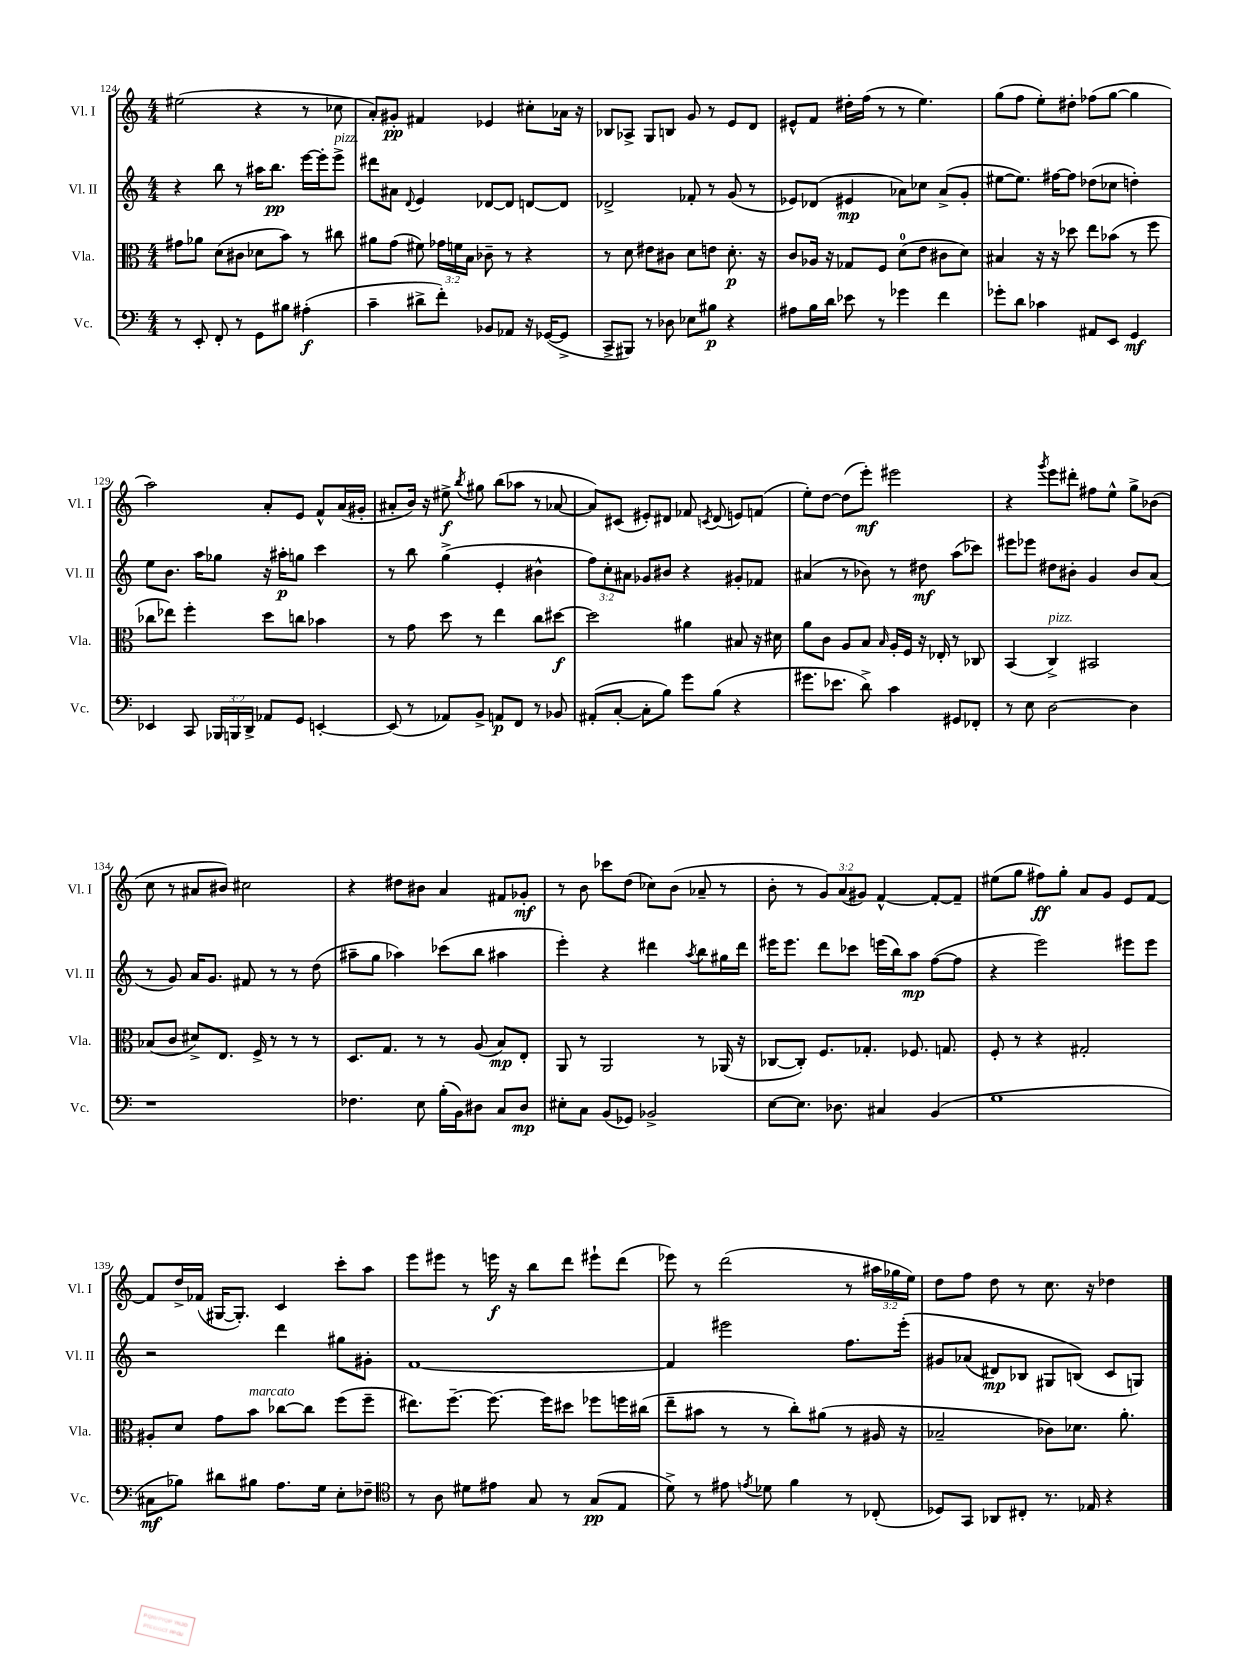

**kern	**dynam	**kern	**dynam	**kern	**dynam	**kern	**dynam
*part4	*part4	*part3	*part3	*part2	*part2	*part1	*part1
*staff4	*staff4	*staff3	*staff3	*staff2	*staff2	*staff1	*staff1
*I"Vc.	*	*I"Vla.	*	*I"Vl. II	*	*I"Vl. I	*
*I'Vc.	*	*I'Vla.	*	*I'Vl. II	*	*I'Vl. I	*
*clefF4	*	*clefC3	*	*clefG2	*	*clefG2	*
*k[]	*	*k[]	*	*k[]	*	*k[]	*
*M4/4	*	*M4/4	*	*M4/4	*	*M4/4	*
=124	=124	=124	=124	=124	=124	=124	=124
8r	.	8g#X\L	.	4r	.	(2ee#X\	.
8EE'/	.	8a-X\J	.	.	.	.	.
8FF'/	.	(8d\L	.	8bb\	.	.	.
8r	.	8c#X\J	.	8r	.	.	.
8GG\L	.	8d-X\L	.	16aa#X\KL	.	4r	.
.	.	.	.	8.bb\J	pp	.	.
8B#X\J	.	8b\J)	.	.	.	.	.
(4A#X'\	f	8r	.	[16eee\LL	.	8r	.
.	.	.	.	16eee'\J]	.	.	.
!	!	!	!	!LO:TX:a:i:t=pizz.	!	!	!
.	.	8cc#X\	.	8eee^\J	.	8cc-X\	.
=125	=125	=125	=125	=125	=125	=125	=125
4c~\	.	8a#X\L	.	8ddd#X\L	.	8a'/L)	.
.	.	(8g\J	.	8a#X\J	.	8g#X'/J	pp
.	.	.	.	8qqd/	.	.	.
8d#X^\L	.	8f#X\)	.	4e/	.	4f#X/	.
8f'\J)	.	24g-X\LL	.	.	.	.	.
.	.	24fn\	.	.	.	.	.
.	.	24B\JJ	.	.	.	.	.
8BB-X/L	.	8c-X~\	.	[8d-X/L	.	4e-X/	.
8AA-X/J	.	8r	.	8d-/J]	.	.	.
16r	.	4r	.	[8dn/L	.	8cc#X'\L	.
([16GG-X/KL	.	.	.	.	.	.	.
8GG-^/J]	.	.	.	8d/J]	.	16a-X\Jk	.
.	.	.	.	.	.	16r	.
=126	=126	=126	=126	=126	=126	=126	=126
8CC^/L	.	8r	.	2d-X^/	.	8B-X/L	.
8BBB#X/J)	.	8d\	.	.	.	8A-X^/J	.
8r	.	8e#X\L	.	.	.	8G/L	.
8D-X\	.	8c#X\J	.	.	.	8Bn/J	.
8E-X\L	.	8d\L	.	8f-X'/	.	8g/	.
8B#X\J	p	8en\J	.	8r	.	8r	.
4r	.	8.d'\	p	(8g/	.	8e/L	.
.	.	.	.	8r	.	8d/J	.
.	.	16r	.	.	.	.	.
=127	=127	=127	=127	=127	=127	=127	=127
8A#X\L	.	8c/L	.	8e-X/L)	.	8e#X^^/L	.
16B\L	.	16A-X/Jk	.	(8d-X/J	.	8f/J	.
16d\JJ	.	16r	.	.	.	.	.
8e-X\	.	8G-X/L	.	4e#X/	mp	16dd#X'\LL	.
.	.	.	.	.	.	(16ff\JJ	.
8r	.	8F/J	.	.	.	8r	.
4g-X\	.	(8d\L	.	8a-X\L)	.	8r	.
.	.	8e\J	.	8cc-X\J	.	4.ee\)	.
4f\	.	8c#X\L	.	(8a-^/L	.	.	.
.	.	8d\J)	.	8g'/J	.	.	.
=128	=128	=128	=128	=128	=128	=128	=128
8g-X'\L	.	4B#X/	.	[8ee#X\L	.	(8gg\L	.
8d\J	.	.	.	8.ee#\J])	.	8ff\J	.
4c-X\	.	16r	.	.	.	8ee'\L)	.
.	.	16r	.	[16ff#X\KL	.	.	.
.	.	8dd-X\	.	8ff#\J]	.	8dd#X'\J	.
8AA#X/L	.	8ee\L	.	(8dd-X\L	.	(8ff-X\L	.
8EE/J	.	(8b-X\J	.	8cc-X\J	.	[8gg\J	.
4GG/	mf	8r	.	4ddn'\)	.	4gg\]	.
.	.	8ff\	.	.	.	.	.
!!LO:LB:g=z
=129	=129	=129	=129	=129	=129	=129	=129
4EE-X/	.	8cc-X\L	.	8ee\L	.	2aa\)	.
.	.	8ee-X\J)	.	8.b\J	.	.	.
8CC/	.	4ff'\	.	.	.	.	.
.	.	.	.	16aa\KL	.	.	.
24BBB-X/LL	.	.	.	8gg-X\J	.	.	.
24BBBn/	.	.	.	.	.	.	.
24DD^/JJ	.	.	.	.	.	.	.
8AA-X/L	.	8dd\L	.	16r	.	8a'/L	.
.	.	.	.	16aa#X'\KL	p	.	.
8GG/J	.	8ccn\J	.	8ggn\J	.	8e/J	.
[4EEn'/	.	4b-X\	.	4ccc\	.	8f^^/L	.
.	.	.	.	.	.	(16a/L	.
.	.	.	.	.	.	16g#X'/JJ	.
=130	=130	=130	=130	=130	=130	=130	=130
(8EE/]	.	8r	.	8r	.	8a#X'/L	.
8r	.	8g\	.	8bb\	.	16b/Jk)	.
.	.	.	.	.	.	16r	.
8AA-X/L)	.	8dd\	.	(4gg^\	.	8ee#X^\	f
.	.	.	.	.	.	8qbb/	.
8BB^/J	.	8r	.	.	.	8gg#X\	.
8AAn/L	p	4ee\	.	4e'/	.	(8bb\L	.
8FF/J	.	.	.	.	.	8aa-X\J	.
8r	.	8cc\L	.	4b#X^^\	.	8r	.
8BB-X/	.	[8dd#X\J	f	.	.	[8a-X/	.
=131	=131	=131	=131	=131	=131	=131	=131
(8AA#X'/L	.	2dd#\]	.	12ff\L)	.	8a-/L])	.
.	.	.	.	12cc'\	.	.	.
[8C'/J	.	.	.	.	.	(8c#X/J	.
.	.	.	.	12a#X\J	.	.	.
8C'\L]	.	.	.	8g-X/L	.	8e#X'/L)	.
8B\J)	.	.	.	8b#X/J	.	8d#X/J	.
8g\L	.	4a#X\	.	4r	.	8f-X/	.
.	.	.	.	.	.	8qcn/	.
(8B\J	.	.	.	.	.	(8d#/	.
4r	.	8B#X/	.	8g#X'/L	.	8en/L)	.
.	.	16r	.	8f-X/J	.	(8fn/J	.
.	.	16d#X\	.	.	.	.	.
=132	=132	=132	=132	=132	=132	=132	=132
8.g#X\L	.	8a\L	.	(4a#X/	.	8ee'\L)	.
.	.	8c\J	.	.	.	[8dd\J	.
8.e-X\J	.	.	.	.	.	.	.
.	.	8A/L	.	8r	.	(8dd\L]	.
8d^\)	.	8B/J	.	8b-X\)	.	8eee'\J)	mf
.	.	16qqB/	.	.	.	.	.
4c\	.	16A'/LL	.	8r	.	2eee#X\	.
.	.	16F/JJ	.	.	.	.	.
.	.	16r	.	8dd#X\	mf	.	.
.	.	16E-X'/	.	.	.	.	.
8GG#X/L	.	8r	.	(8aa\L	.	.	.
8FF-X'/J	.	8C-X/	.	8ccc-X\J)	.	.	.
=133	=133	=133	=133	=133	=133	=133	=133
8r	.	(4BB/	.	8eee#X\L	.	4r	.
8E\	.	.	.	8eee-X\J	.	.	.
.	.	.	.	.	.	8qggg/	.
!	!	!LO:TX:a:i:t=pizz.	!	!	!	!	!
[2D\	.	4C^/)	.	8dd#X\L	.	8eee\L	.
.	.	.	.	8b#X'\J	.	8ddd#X'\J	.
.	.	2BB#X/	.	4g/	.	8ff#X\L	.
.	.	.	.	.	.	8ee^^\J	.
4D\]	.	.	.	8b#/L	.	8gg^\L	.
.	.	.	.	(8a/J	.	(8b-X\J	.
!!LO:LB:g=z
=134	=134	=134	=134	=134	=134	=134	=134
1r	.	(8B-X/L	.	8r	.	8cc\	.
.	.	8c/J	.	8g/)	.	8r	.
.	.	8d#X^/L)	.	16a/KL	.	8a#X/L	.
.	.	.	.	8.g/J	.	.	.
.	.	8.E/J	.	.	.	8b#X/J)	.
.	.	.	.	8f#X/	.	2cc#X\	.
.	.	16F^/	.	.	.	.	.
.	.	8r	.	8r	.	.	.
.	.	8r	.	8r	.	.	.
.	.	8r	.	(8dd\	.	.	.
=135	=135	=135	=135	=135	=135	=135	=135
4.F-X\	.	8.D/L	.	8aa#X~\L	.	4r	.
.	.	.	.	8gg\J	.	.	.
.	.	8.G/J	.	.	.	.	.
.	.	.	.	4aa-X\)	.	8dd#X\L	.
8E\	.	8r	.	.	.	8b#X\J	.
(16B'\LL	.	8r	.	(8ccc-X\L	.	4a/	.
16BB\J)	.	.	.	.	.	.	.
8D#X\J	.	(8A/	.	8bb\J	.	.	.
8C/L	.	8B/L)	mp	4aa#X\	.	8f#X/L	.
8D#/J	mp	8E'/J	.	.	.	8g-X'/J	mf
=136	=136	=136	=136	=136	=136	=136	=136
8E#X'\L	.	8AA/	.	4eee'\)	.	8r	.
8C\J	.	8r	.	.	.	8b\	.
(8BB/L	.	2AA/	.	4r	.	8ccc-X\L	.
8GG-X/J)	.	.	.	.	.	(8dd\J	.
2BB-X^/	.	.	.	4ddd#X\	.	8cc-X\L)	.
.	.	.	.	.	.	(8b\J	.
.	.	.	.	8qaa/	.	.	.
.	.	8r	.	8bb\L	.	8a-X~/	.
.	.	(16AA-X/	.	16gg#X\L	.	8r	.
.	.	16r	.	16ddd#\JJ	.	.	.
=137	=137	=137	=137	=137	=137	=137	=137
[8E\L	.	[8C-X/L	.	16eee#X\KL	.	8b'\	.
.	.	.	.	8.eee#\J	.	.	.
8.E\J]	.	8C-'/J])	.	.	.	8r	.
.	.	8.F/L	.	8ddd\L	.	12g/L)	.
8.D-X\	.	.	.	.	.	.	.
.	.	.	.	.	.	(12a/	.
.	.	.	.	8ccc-X\J	.	.	.
.	.	.	.	.	.	12g#X/J)	.
.	.	8.G-X'/J	.	.	.	.	.
4C#X/	.	.	.	(16eeen\LL	.	[4f^^/	.
.	.	.	.	16bb\J)	.	.	.
.	.	8.F-X/	.	8aa\J	mp	.	.
(4BB/	.	.	.	([8ff\L	.	8f'/L_	.
.	.	8.Gn/	.	.	.	.	.
.	.	.	.	8ff\J]	.	8f~/J]	.
=138	=138	=138	=138	=138	=138	=138	=138
1G	.	8F'/	.	4r	.	(8ee#X\L	.
.	.	8r	.	.	.	8gg\J	.
.	.	4r	.	2eee\)	.	8ff#X\L)	ff
.	.	.	.	.	.	8gg'\J	.
.	.	2G#X'/	.	.	.	8a/L	.
.	.	.	.	.	.	8g/J	.
.	.	.	.	8eee#X\L	.	8e/L	.
.	.	.	.	8eee#\J	.	[8f/J	.
!!LO:LB:g=z
=139	=139	=139	=139	=139	=139	=139	=139
8C#X\L	mf	8A#X'/L	.	2r	.	8f/L]	.
8B-X\J)	.	8d/J	.	.	.	16dd^/L	.
.	.	.	.	.	.	(16f-X/JJ	.
8d#X\L	.	8g\L	.	.	.	[16G#X/KL	.
.	.	.	.	.	.	8.G#'/J])	.
!	!	!LO:TX:a:i:t=marcato	!	!	!	!	!
8B#X\J	.	8b\J	.	.	.	.	.
8.A\L	.	[8cc-X\L	.	4ddd\	.	4c/	.
.	.	8cc-\J]	.	.	.	.	.
16G\Jk	.	.	.	.	.	.	.
8E'\L	.	(8ff\L	.	8gg#X\L	.	8ccc'\L	.
8F-X~\J	.	8ff~\J	.	8g#X'\J	.	8aa\J	.
=140	=140	=140	=140	=140	=140	=140	=140
*clefC4	*	*	*	*	*	*	*
8r	.	8.ee#X\L)	.	[1f	.	8eee\L	.
8A\	.	.	.	.	.	8eee#X\J	.
.	.	[8.ff~\J	.	.	.	.	.
8d#X\L	.	.	.	.	.	8r	.
8e#X\J	.	8.ff\_	.	.	.	16eeen\	f
.	.	.	.	.	.	16r	.
8G/	.	.	.	.	.	8bb\L	.
.	.	16ff\KL]	.	.	.	.	.
8r	.	8dd#X\J	.	.	.	8ddd\J	.
(8G/L	pp	8ff-X\L	.	.	.	8eee#X`\L	.
8E/J	.	16ffn\L	.	.	.	(8ddd\J	.
.	.	(16cc#X\JJ	.	.	.	.	.
=141	=141	=141	=141	=141	=141	=141	=141
8d^\)	.	8ee~\L	.	4f/]	.	8eee-X\)	.
8r	.	8b#X\J	.	.	.	8r	.
8e#X\	.	8r	.	2eee#X\	.	(2ddd\	.
8qen/	.	.	.	.	.	.	.
8d-X\	.	8r	.	.	.	.	.
4f\	.	8cc'\L)	.	.	.	.	.
.	.	(8a#X\J	.	.	.	.	.
8r	.	8r	.	8.ff\L	.	8r	.
(8C-X'/	.	16A#X/	.	.	.	24aa#X\LL	.
.	.	.	.	.	.	24gg-X\	.
.	.	16r	.	(16eee#'\Jk	.	.	.
.	.	.	.	.	.	24ee\JJ)	.
=142	=142	=142	=142	=142	=142	=142	=142
8D-X/L)	.	2B-X~/	.	8g#X/L	.	8dd\L	.
8GG/J	.	.	.	(8a-X/J	.	8ff\J	.
8AA-X/L	.	.	.	8d#X/L)	mp	8dd\	.
8C#X'/J	.	.	.	8B-X/J	.	8r	.
8.r	.	8c-X\L)	.	8G#X/L	.	8.cc\	.
.	.	8.d-X\J	.	(8Bn/J)	.	.	.
16E-X/	.	.	.	.	.	16r	.
4r	.	.	.	8c/L	.	4dd-X\	.
.	.	8.a'\	.	.	.	.	.
.	.	.	.	8Gn/J)	.	.	.
==	==	==	==	==	==	==	==
*-	*-	*-	*-	*-	*-	*-	*-
